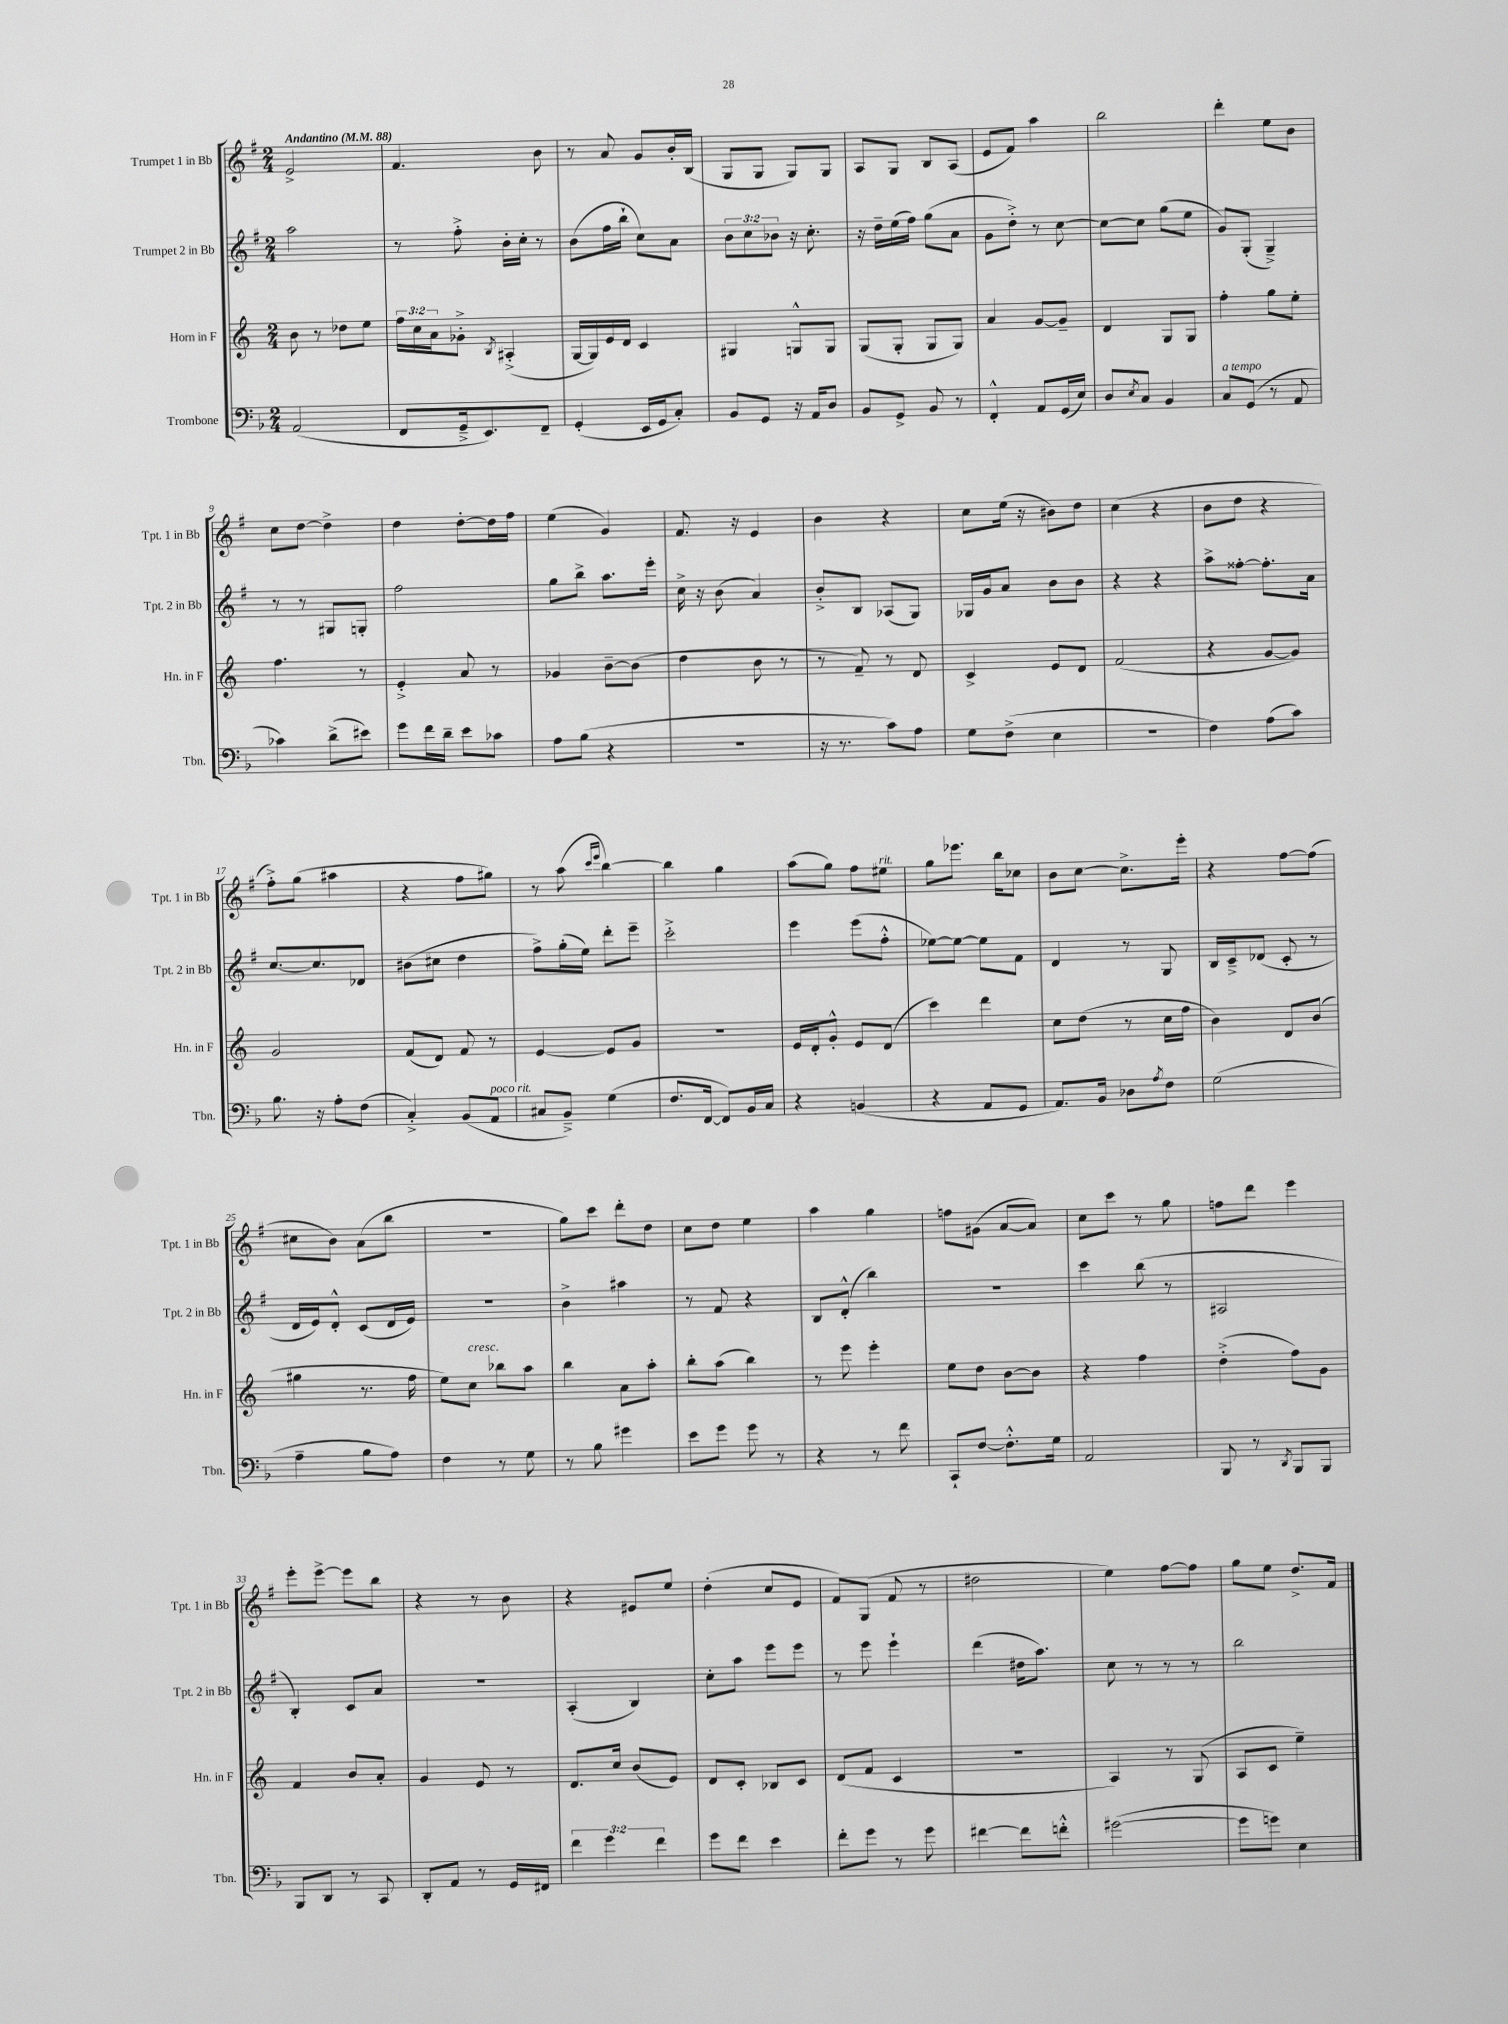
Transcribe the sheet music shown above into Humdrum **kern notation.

**kern	**kern	**kern	**kern
*part4	*part3	*part2	*part1
*staff4	*staff3	*staff2	*staff1
*I"Trombone	*I"Horn in F	*I"Trumpet 2 in Bb	*I"Trumpet 1 in Bb
*I'Tbn.	*I'Hn. in F	*I'Tpt. 2 in Bb	*I'Tpt. 1 in Bb
*clefF4	*clefG2	*clefG2	*clefG2
*k[b-]	*k[]	*k[f#]	*k[f#]
*M2/4	*M2/4	*M2/4	*M2/4
*MM88	*MM88	*MM88	*MM88
=1	=1	=1	=1
!	!	!	!LO:TX:a:B:t=Andantino
(2AA/	8b\	2aa\	2e^/
.	8r	.	.
.	8dd-X\L	.	.
.	8ee\J	.	.
=2	=2	=2	=2
8FF/L	24ff\LL	8r	4.f#/
.	24cc\	.	.
.	24a\J	.	.
16GG~^/k	8g-X'^\J	8ff#'^\	.
8.EE/)	.	.	.
.	8qB/	.	.
.	(4A#X'^/	16b'\LL	.
.	.	16cc'\JJ	.
8FF~/J	.	8r	8b\
=3	=3	=3	=3
(4GG'/	[16G/LL	(8b\L	8r
.	16G/])	.	.
.	16e/	16ff#\L	8a/
.	16d/JJ	16bb`\JJ	.
16EE/LL	4c/	8cc\L)	8g/L
16GG/J	.	.	.
8C'/J)	.	8a\J	16b'/L
.	.	.	(16B/JJ
=4	=4	=4	=4
8BB-/L	4G#X/	12b\L	8G/L
.	.	12cc\	.
8GG/J	.	.	8G/J
.	.	12b-X\J	.
16r	8Gn^^/L	16r	8G/L)
16AA/KL	.	8.cc'\	.
8D/J	8G/J	.	8G/J
=5	=5	=5	=5
8BB-/L	(8G/L	16r	8A/L
.	.	16dd~\LL	.
8GG^/J	8G'/J	(16ee\	8G/J
.	.	16ff#\JJ)	.
8BB-/	8G/L	(8gg\L	8B/L
8r	8G/J)	8a\J	(8A/J
=6	=6	=6	=6
4FF'^^/	4a/	8g\L	8e/L
.	.	8dd'^\J)	8f#/J)
8AA/L	[8g/L	8r	4aa\
(16GG/L	8g~/J]	[8cc\	.
16E/JJ)	.	.	.
=7	=7	=7	=7
8D/L	4d/	8cc\L_	2bb\
8qE/	.	.	.
8C/J	.	8cc\J]	.
4BB-/	8G/L	(8gg\L	.
.	8G/J	8ee\J	.
=8	=8	=8	=8
!LO:TX:a:i:t=a tempo	!	!	!
8C/L	4ff'\	8g/L)	4ddd'\
(8GG/J	.	(8G'/J	.
8r	8gg\L	4G~^/)	8ee\L
8AA/	8ee'\J	.	8b\J
!!LO:LB:g=z
=9	=9	=9	=9
4c-X\)	4.ff\	8r	8cc\L
.	.	8r	[8dd\J
(8d^\L	.	8G#X/L	4dd^\]
8e#X\J)	8r	8Gn'/J	.
=10	=10	=10	=10
8g\L	4e'^/	2ff#\	4dd\
16f\L	.	.	.
16d~\JJ	.	.	.
8e\L	8a/	.	[8dd'\L
8c-X\J	8r	.	16dd\L]
.	.	.	16ff#\JJ
=11	=11	=11	=11
8A\L	4g-X/	8gg\L	(4ee\
(8B-\J	.	8bb^\J	.
4r	[8b~\L	8.aa\L	4g/)
.	(8b\J]	.	.
.	.	16eee'\Jk	.
=12	=12	=12	=12
2r	4dd\	16cc^\	8.f#/
.	.	16r	.
.	.	(8b\	.
.	.	.	16r
.	8b\	4a/)	4e/
.	8r	.	.
=13	=13	=13	=13
16r	8r	8b'^/L	4b\
8.r	.	.	.
.	8f~/)	8B/J	.
8c\L)	8r	(8A-X/L	4r
8A\J	8d/	8G/J)	.
=14	=14	=14	=14
8G\L	4c^/	16G-X/LL	8cc\L
.	.	16g/J	.
(8F^\J	.	8a/J	(16ee\Jk
.	.	.	16r
4E\	8e/L	8b\L	8b#X\L)
.	8d/J	8b\J	8dd\J
=15	=15	=15	=15
2r	(2f/	4r	(4cc\
.	.	4r	4r
=16	=16	=16	=16
4F\)	4r	8aa^\L	8b\L
.	.	[8ff##X'\J	8dd\J
(8A\L	[8g/L	8.ff##'\L]	4r
8c\J)	8g/J])	.	.
.	.	16a\Jk	.
!!LO:LB:g=z
=17	=17	=17	=17
8.B-\	2g/	[8.cc/L	8ff#'^\L)
.	.	.	(8gg\J
16r	.	8.cc/]	.
8A'\L	.	.	4aa#X\
(8F\J	.	8d-X/J	.
=18	=18	=18	=18
4C'^/)	(8f/L	(8b#X\L	4r
.	8d/J)	8cc#X\J	.
(8BB-/L	8f/	4dd\	8ff#\L
!LO:TX:a:i:t=poco rit.	!	!	!
8AA/J	8r	.	8gg#X\J)
=19	=19	=19	=19
8C#X/L	[4e/	8ff#^\L)	8r
8BB-~^/J)	.	(16gg'\L	(8aa\
.	.	16ee\JJ)	.
.	.	.	16qqccc/LL
.	.	.	16qqeee/JJ
(4G\	8e/L]	8ddd'\L	[4bb\)
.	8g/J	8eee~\J	.
=20	=20	=20	=20
8.F/L	2r	2ccc'^\	4bb\]
[16FF/Jk	.	.	.
8FF/L])	.	.	4gg\
16BB-/L	.	.	.
16C/JJ	.	.	.
=21	=21	=21	=21
4r	16e/LL	4eee\	(8aa\L
.	16d'/J	.	.
.	8g'^^/J	.	8gg\J)
(4BBn/	8e/L	(8eee\L	8ff#\L
!	!	!	!LO:TX:a:i:t=rit.
.	(8d/J	8ff#'^^\J	8ee#X\J
=22	=22	=22	=22
4r	4ccc\)	[8ee-X\L)	8gg\L
.	.	8ee-\J_	8.eee-X\J
8AA/L	4ddd\	8ee-\L]	.
.	.	.	16bb\KL
8GG/J	.	8f#\J	8cc-X\J
=23	=23	=23	=23
8.AA/L)	8cc\L	4d/	8b\L
.	(8dd\J	.	[8cc\J
16BB-/Jk	.	.	.
8D-X\L	8r	8r	8.cc^\L]
8qA/	.	.	.
8F\J	16cc\LL	8G/	.
.	16ff\JJ	.	16eee'\Jk
=24	=24	=24	=24
(2G\	4b\)	16B/LL	4r
.	.	16c~^/J	.
.	.	(8d-X/J	.
.	8d/L	8c'/	[8ff#\L
.	(8b/J	8r	(8ff#\J]
!!LO:LB:g=z
=25	=25	=25	=25
4A~\	4gg#X\	16d/LL	8cc#X\L
.	.	16e/J)	.
.	.	8d'^^/J	8b\J)
8B-\L	8.r	(8c/L	(8a\L
8A\J)	.	16d/L	8bb\J
.	16ff\	16e/JJ)	.
=26	=26	=26	=26
4F\	8ee\L)	2r	2r
!	!LO:TX:a:i:t=cresc.	!	!
.	8cc\J	.	.
8r	8bb-X\L	.	.
8G\	8aa\J	.	.
=27	=27	=27	=27
8r	4bb\	4b^\	8gg\L)
8B-\	.	.	8ccc\J
4g#X\	8a\L	4aa#X\	8ddd'\L
.	8aa'\J	.	8dd\J
=28	=28	=28	=28
8e\L	8bb'\L	8r	8cc\L
8g\J	(8aa\J	8f#/	8dd\J
8g\	4bb\)	4r	4ee\
8r	.	.	.
=29	=29	=29	=29
4r	8r	8B/L	4aa\
.	8eee\	(8d'^^/J	.
8r	4eee'\	4bb\)	4gg\
8f\	.	.	.
=30	=30	=30	=30
8CC`/L	8ee\L	2r	8ffn\L
[8F/J	8dd\J	.	(8g#X\J
8.F'^^\L]	[8b\L	.	[8a/L
.	8b\J]	.	8a/J])
16G\Jk	.	.	.
=31	=31	=31	=31
2AA/	4r	4ccc\	8cc\L
.	.	.	8ccc\J
.	4ff\	(8bb\	8r
.	.	8r	8gg\
=32	=32	=32	=32
8BBB-/	(4dd'^\	2A#X/	8ffn\L
8r	.	.	8ddd\J
8qDD/	.	.	.
8BBB-/L	8ff\L)	.	4eee\
8BBB-/J	8g\J	.	.
!!LO:LB:g=z
=33	=33	=33	=33
8BBB-/L	4f/	4B'/)	8eee'\L
8DD/J	.	.	[8eee^\J
8r	8b/L	8c/L	8eee\L]
8CC/	8a'/J	8a/J	8bb\J
=34	=34	=34	=34
8DD'/L	4g/	2r	4r
8AA/J	.	.	.
8r	8e/	.	8r
16GG/LL	8r	.	8b\
16FF#X/JJ	.	.	.
=35	=35	=35	=35
6f\	8.d/L	(4A'/	4r
6g\	.	.	.
.	16cc/Jk	.	.
.	(8b/L	4B/)	8e#X/L
6f\	.	.	.
.	8e/J)	.	8ee/J
=36	=36	=36	=36
8g\L	8d/L	8cc'\L	(4dd'\
8f\J	8c'/J	8aa\J	.
4e\	8B-X/L	8eee\L	8cc/L
.	8c/J	8eee\J	8e/J
=37	=37	=37	=37
8f'\L	(8d/L	8r	8f#/L)
8g\J	8f/J	8eee\	(8G/J
8r	4c/	4eee`\	8f#/
8g\	.	.	8r
=38	=38	=38	=38
[4f#X\	2r	(4ddd\	2dd#X\
8f#\L]	.	16dd#X\KL	.
.	.	8.aa\J)	.
8fn'^^\J	.	.	.
=39	=39	=39	=39
([2g#X\	4A/)	8cc\	4ee\)
.	.	8r	.
.	8r	8r	[8ff#\L
.	(8G/	8r	8ff#\J]
=40	=40	=40	=40
8g#\L]	8A/L	2bb\	8gg\L
8gn\J)	8c/J	.	8ee\J
4E\	4ee~\)	.	8.dd^/L
.	.	.	16f#/Jk
==	==	==	==
*-	*-	*-	*-
